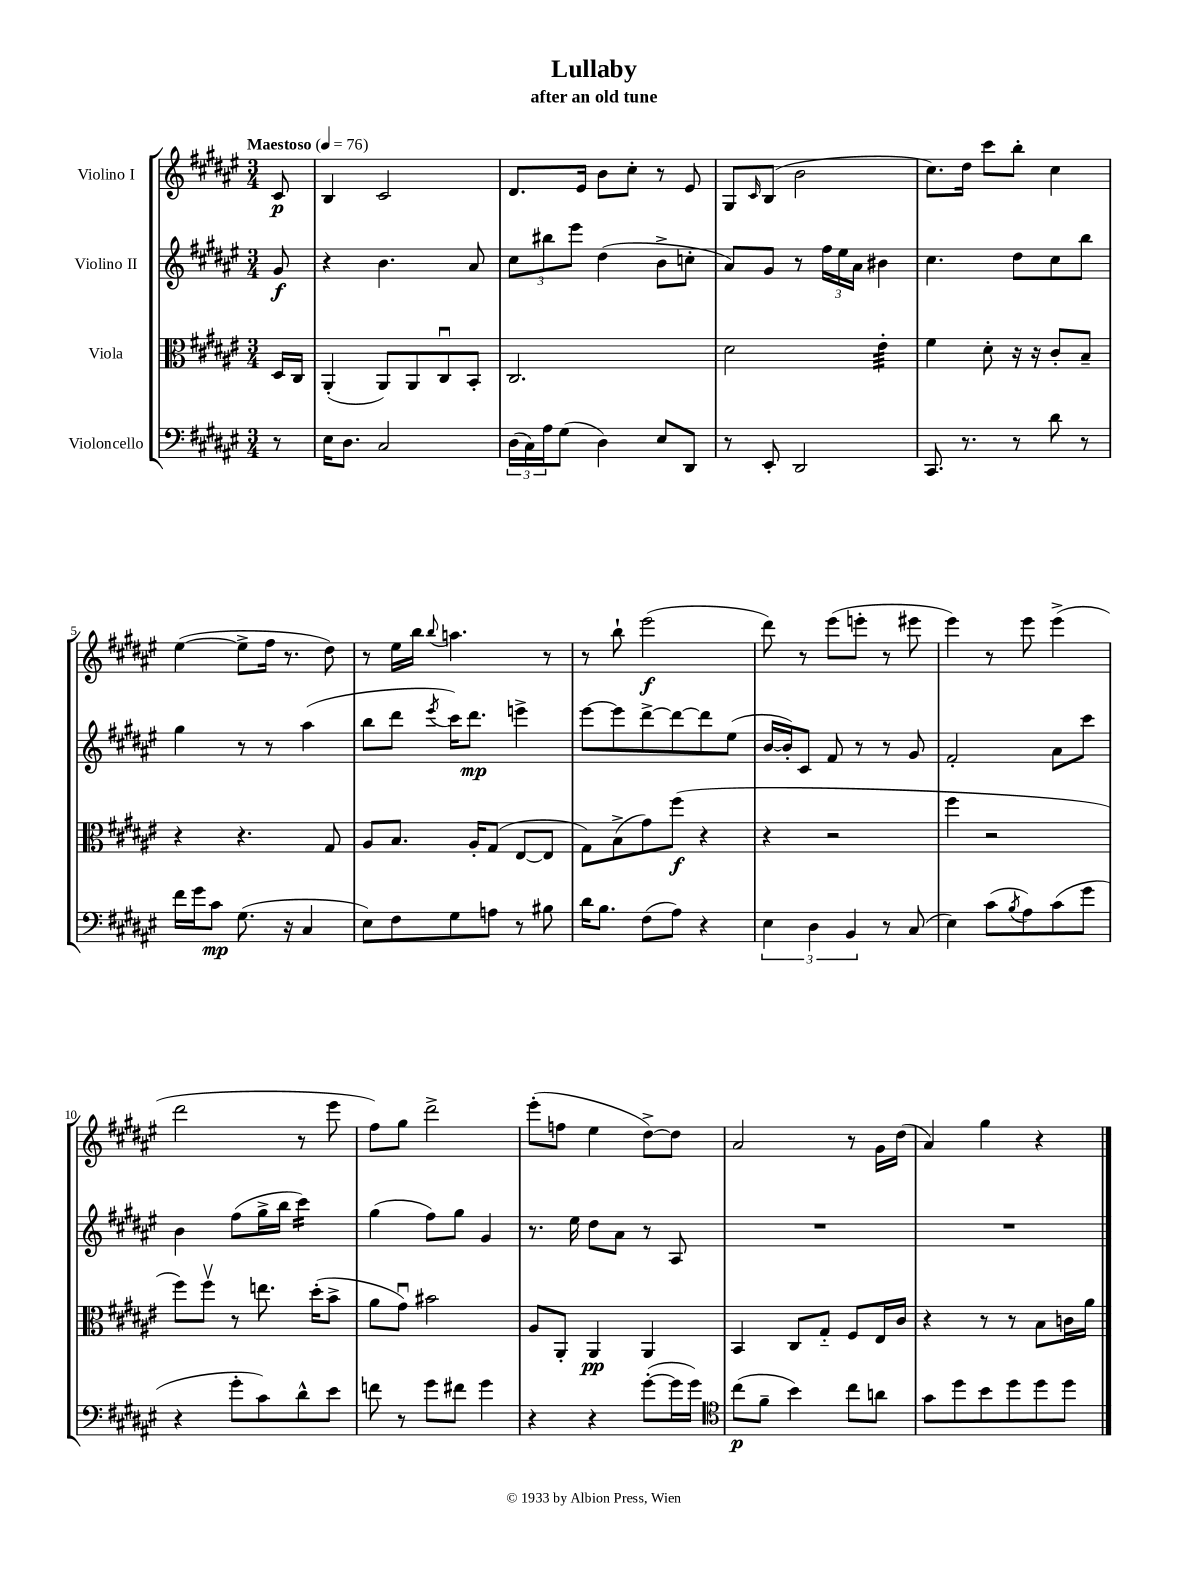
\header { title = "Lullaby" subtitle = "after an old tune" }
<<
\new StaffGroup <<
\new Staff = "s0" \with { instrumentName = "Violino I" } {
    \clef treble \key fis \major \numericTimeSignature \time 3/4 \partial 8 \tempo "Maestoso" 4 = 76
    cis'8\p |
    b4 cis'2 |
    dis'8. eis'16 b'8 cis''8-. r8 eis'8 |
    gis8 \grace { cis'16 } b8( b'2 |
    cis''8.) dis''16 cis'''8 b''8-. cis''4 |
    eis''4~( eis''8-> fis''16 r8. dis''8) |
    r8 eis''16 b''16 \appoggiatura { b''8 } a''4. r8 |
    r8 b''8-! eis'''2\f( |
    dis'''8) r8 eis'''8( e'''8-. r8 eis'''8 |
    eis'''4) r8 eis'''8 eis'''4->( |
    dis'''2 r8 eis'''8 |
    fis''8) gis''8 dis'''2-> |
    eis'''8-.( f''8 eis''4 dis''8~->) dis''8 |
    ais'2 r8 gis'16 dis''16( |
    ais'4) gis''4 r4 \bar "|." |
}
\new Staff = "s1" \with { instrumentName = "Violino II" } {
    \clef treble \key fis \major \numericTimeSignature \time 3/4 \partial 8
    gis'8\f |
    r4 b'4. ais'8 |
    \tuplet 3/2 { cis''8 bis''8 eis'''8 } dis''4( b'8-> c''8-. |
    ais'8) gis'8 r8 \tuplet 3/2 { fis''16 eis''16 ais'16 } bis'4 |
    cis''4. dis''8 cis''8 b''8 |
    gis''4 r8 r8 ais''4( |
    b''8 dis'''8 \acciaccatura { eis'''8 } cis'''16) dis'''8.\mp e'''4-> |
    eis'''8~ eis'''8 dis'''8~-> dis'''8~ dis'''8 eis''8( |
    b'16~ b'16-.) cis'8 fis'8 r8 r8 gis'8 |
    fis'2-. ais'8 cis'''8 |
    b'4 fis''8( gis''16-> b''16 cis'''4:16) |
    gis''4( fis''8) gis''8 gis'4 |
    r8. eis''16 dis''8 ais'8 r8 ais8 |
    R2. |
    R2. \bar "|." |
}
\new Staff = "s2" \with { instrumentName = "Viola" } {
    \clef alto \key fis \major \numericTimeSignature \time 3/4 \partial 8
    dis16 cis16 |
    ais,4-.( ais,8) ais,8 cis8\downbow b,8-. |
    cis2. |
    dis'2 eis'4:32-. |
    fis'4 dis'8-. r16 r16 cis'8-. b8-- |
    r4 r4. gis8 |
    ais8 b8. ais16-. gis8( eis8~ eis8 |
    gis8) b8->( gis'8) fis''8\f( r4 |
    r4 r2 |
    fis''4 r2 |
    fis''8) fis''8\upbow r8 e''8. dis''16-.( b'8-> |
    ais'8 gis'8\downbow) bis'2 |
    ais8 ais,8-. ais,4\pp ais,4 |
    b,4 cis8 gis8-_ fis8 eis16 cis'16 |
    r4 r8 r8 b8 c'16 ais'16 \bar "|." |
}
\new Staff = "s3" \with { instrumentName = "Violoncello" } {
    \clef bass \key fis \major \numericTimeSignature \time 3/4 \partial 8
    r8 |
    eis16 dis8. cis2 |
    \tuplet 3/2 { dis16( cis16) ais16 } gis8( dis4) eis8 dis,8 |
    r8 eis,8-. dis,2 |
    cis,8. r8. r8 dis'8 r8 |
    fis'16 gis'16 cis'8\mp gis8.( r16 cis4 |
    eis8) fis8 gis8 a8 r8 bis8 |
    dis'16 b8. fis8( ais8) r4 |
    \tuplet 3/2 { eis4 dis4 b,4 } r8 cis8( |
    eis4) cis'8( \acciaccatura { b8 } ais8) cis'8( gis'8 |
    r4 gis'8-. cis'8) dis'8-^ eis'8 |
    f'8 r8 gis'8 fis'8 gis'4 |
    r4 r4 gis'8~-.( gis'16 gis'16) |
    \clef tenor cis''8\p( fis'8-- b'4) cis''8 a'8 |
    gis'8 dis''8 b'8 dis''8 dis''8 dis''8 \bar "|." |
}
>>
>>
